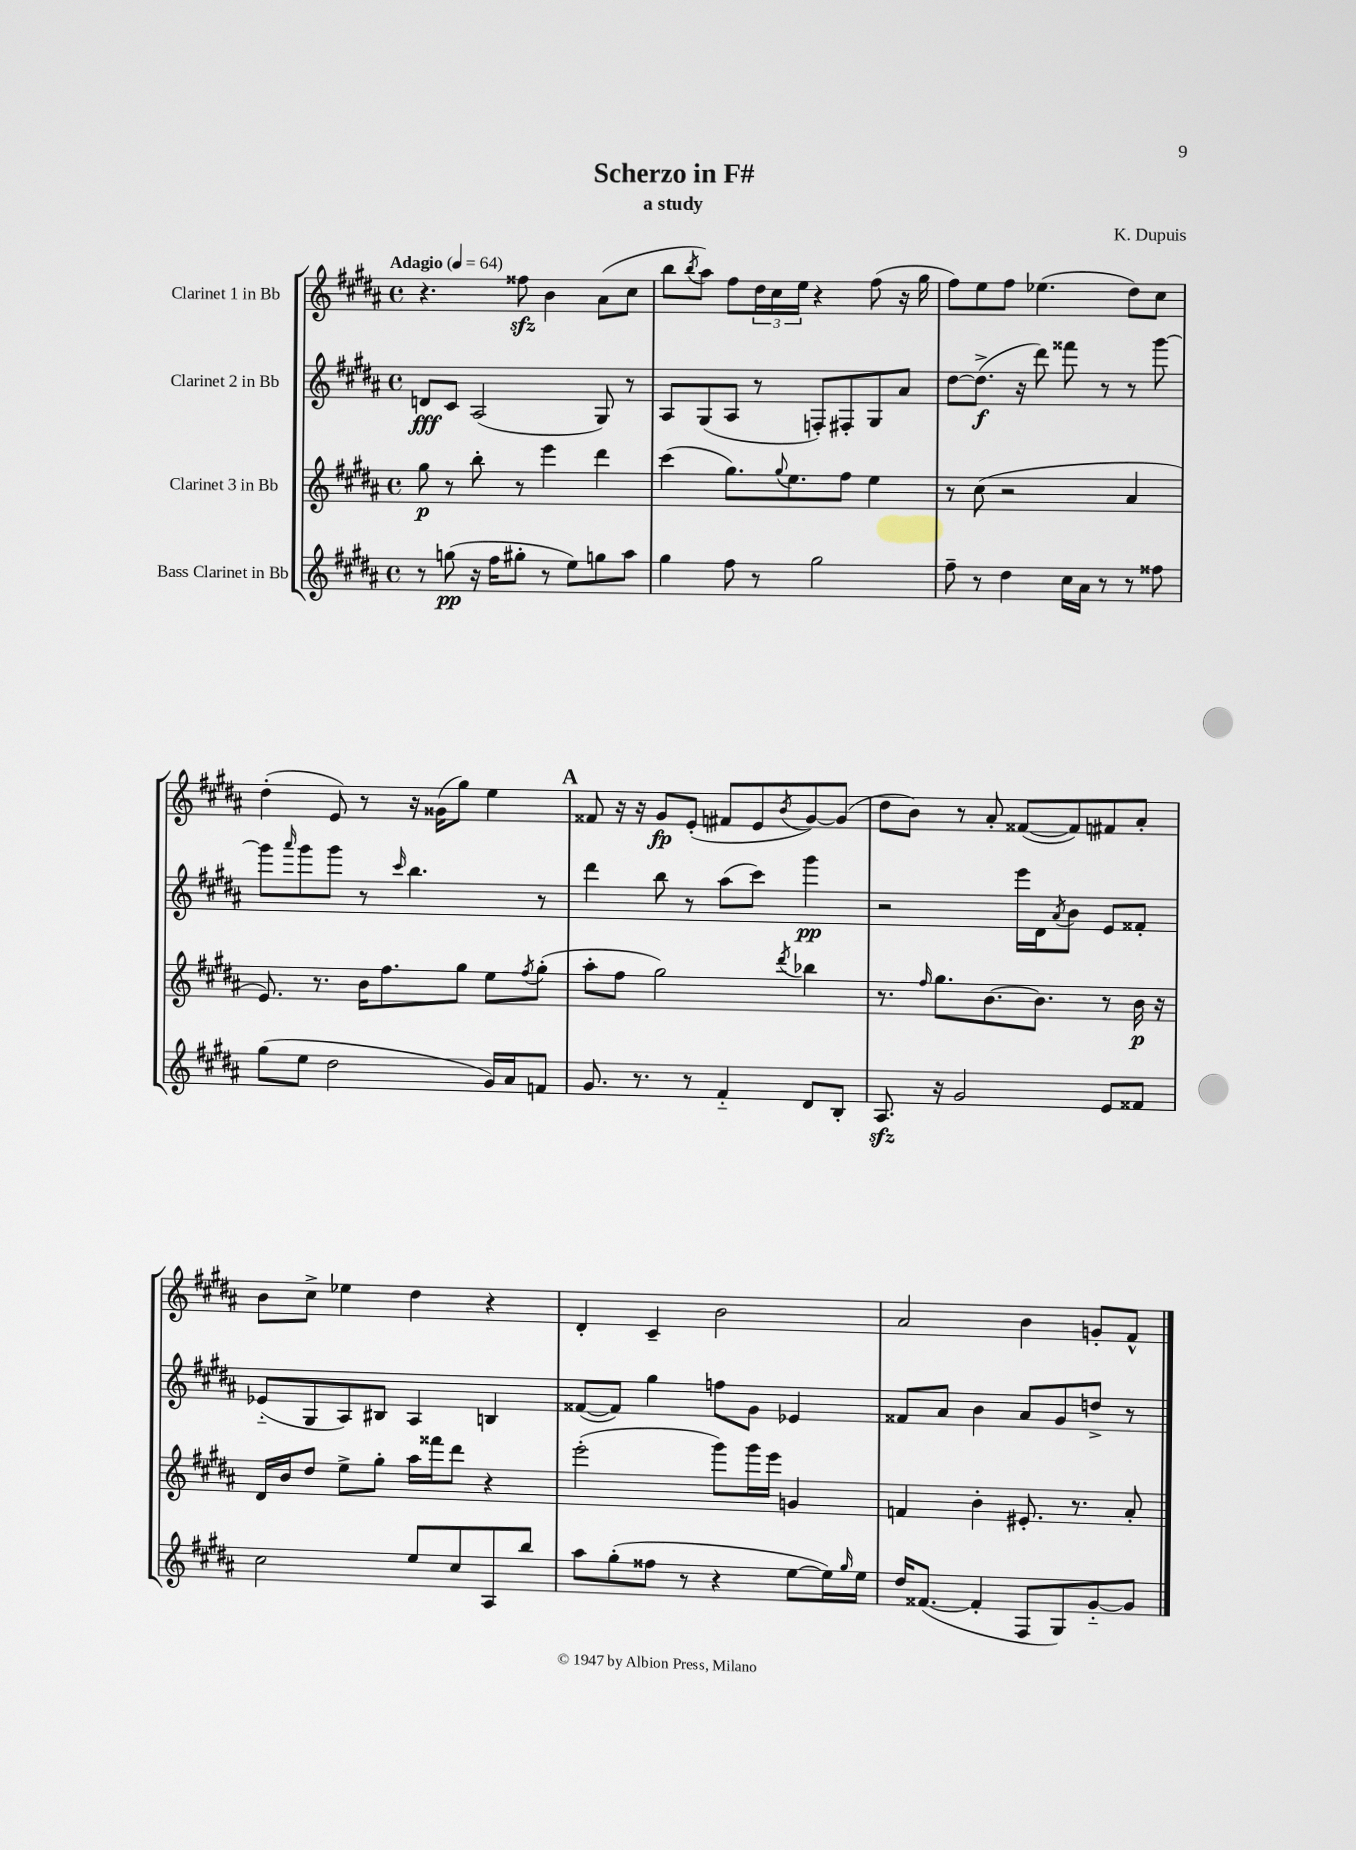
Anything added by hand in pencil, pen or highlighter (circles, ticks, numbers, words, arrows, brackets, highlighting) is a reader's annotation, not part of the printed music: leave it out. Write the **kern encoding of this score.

**kern	**dynam	**kern	**dynam	**kern	**dynam	**kern	**dynam
*part4	*part4	*part3	*part3	*part2	*part2	*part1	*part1
*staff4	*staff4	*staff3	*staff3	*staff2	*staff2	*staff1	*staff1
*I"Bass Clarinet in Bb	*	*I"Clarinet 3 in Bb	*	*I"Clarinet 2 in Bb	*	*I"Clarinet 1 in Bb	*
*clefG2	*	*clefG2	*	*clefG2	*	*clefG2	*
*k[f#c#g#d#a#]	*	*k[f#c#g#d#a#]	*	*k[f#c#g#d#a#]	*	*k[f#c#g#d#a#]	*
*M4/4	*	*M4/4	*	*M4/4	*	*M4/4	*
*met(c)	*	*met(c)	*	*met(c)	*	*met(c)	*
*MM64	*	*MM64	*	*MM64	*	*MM64	*
=1	=1	=1	=1	=1	=1	=1	=1
!	!	!	!	!	!	!LO:TX:a:B:t=Adagio	!
8r	.	8gg#\	p	8dn/L	fff	4.r	.
(8ggn\	pp	8r	.	8c#/J	.	.	.
16r	.	8bb'\	.	(2A#/	.	.	.
16ff#\KL	.	.	.	.	.	.	.
8gg#X'\J	.	8r	.	.	.	8ff##Xzz\	.
8r	.	4eee\	.	.	.	4b\	.
8ee\L)	.	.	.	.	.	.	.
8ggn\	.	4ddd#\	.	8G#/)	.	(8a#\L	.
8aa#\J	.	.	.	8r	.	8cc#\J	.
=2	=2	=2	=2	=2	=2	=2	=2
4gg#\	.	(4ccc#\	.	8A#/L	.	8bb\L	.
.	.	.	.	.	.	8qbb/	.
.	.	.	.	(8G#/	.	8aa#\J)	.
8ff#\	.	8.gg#\L)	.	8A#/J	.	8ff#\L	.
8r	.	.	.	8r	.	24dd#\L	.
.	.	.	.	.	.	24cc#\	.
.	.	8qqgg#/	.	.	.	.	.
.	.	8.ee\	.	.	.	.	.
.	.	.	.	.	.	24ee\JJ	.
2gg#\	.	.	.	8Fn'/L)	.	4r	.
.	.	8ff#\J	.	8F#X'/	.	.	.
.	.	4ee\	.	8G#/	.	(8ff#\	.
.	.	.	.	8a#/J	.	16r	.
.	.	.	.	.	.	16gg#\	.
=3	=3	=3	=3	=3	=3	=3	=3
8ff#~\	.	8r	.	[8dd#\L	.	8ff#\L)	.
8r	.	(8cc#\	.	(8.dd#^\J]	f	8ee\	.
4dd#\	.	2r	.	.	.	8ff#\J	.
.	.	.	.	16r	.	.	.
.	.	.	.	8ddd#\)	.	(4.ee-X\	.
16cc#\LL	.	.	.	8fff##X\	.	.	.
16a#\JJ	.	.	.	.	.	.	.
8r	.	.	.	8r	.	.	.
8r	.	4a#/	.	8r	.	8dd#\L)	.
8ff##X\	.	.	.	[8ggg#\	.	8cc#\J	.
!!LO:LB:g=z
=4	=4	=4	=4	=4	=4	=4	=4
(8gg#\L	.	8.e/)	.	8ggg#\L]	.	(4dd#'\	.
.	.	.	.	16qqaaa#/	.	.	.
8ee\J	.	.	.	8ggg#\	.	.	.
.	.	8.r	.	.	.	.	.
2dd#\	.	.	.	8ggg#\J	.	8e/)	.
.	.	16b\KL	.	8r	.	8r	.
.	.	8.ff#\	.	.	.	.	.
.	.	.	.	16qqccc#/	.	.	.
.	.	.	.	4.bb\	.	16r	.
.	.	.	.	.	.	(16g##X\KL	.
.	.	8gg#\J	.	.	.	8gg#\J)	.
16g#/LL)	.	8ee\L	.	.	.	4ee\	.
16a#/J	.	.	.	.	.	.	.
.	.	8qff#/	.	.	.	.	.
8fn/J	.	(8gg#'\J	.	8r	.	.	.
!!LO:REH:place=s1:t=A
=5	=5	=5	=5	=5	=5	=5	=5
8.g#/	.	8aa#'\L	.	4ddd#\	.	8f##X/	.
.	.	8ff#\J	.	.	.	16r	.
8.r	.	.	.	.	.	16r	.
.	.	2gg#\)	.	8bb\	.	8g#/L	fp
8r	.	.	.	8r	.	(8e'/J	.
4f#/	.	.	.	(8aa#\L	.	8f#X/L	.
.	.	.	.	8ccc#\J)	.	8e/	.
.	.	8qddd#/	.	.	.	8qb/	.
8d#/L	.	4bb-X\	.	4ggg#\	pp	[8g#/)	.
8B'/J	.	.	.	.	.	(8g#/J]	.
=6	=6	=6	=6	=6	=6	=6	=6
8.A#zz/	.	8.r	.	2r	.	8dd#\L	.
.	.	.	.	.	.	8b\J)	.
.	.	16qqff#/	.	.	.	.	.
16r	.	8.gg#\L	.	.	.	.	.
2g#/	.	.	.	.	.	8r	.
.	.	[8.b\	.	.	.	8a#'/	.
.	.	.	.	16eee\LL	.	([8f##X/L	.
.	.	8.b\J]	.	16d#\J	.	.	.
.	.	.	.	8qa#/	.	.	.
.	.	.	.	8b\J	.	8f##/])	.
8e/L	.	8r	.	8e/L	.	8f#X/	.
8f##X/J	.	16b\	p	8f##X'/J	.	8a#'/J	.
.	.	16r	.	.	.	.	.
!!LO:LB:g=z
=7	=7	=7	=7	=7	=7	=7	=7
2cc#\	.	16d#/LL	.	(8e-X/L	.	8b\L	.
.	.	16b/J	.	.	.	.	.
.	.	8dd#/J	.	8G#/	.	8cc#^\J	.
.	.	8ee^\L	.	8A#/)	.	4ee-X\	.
.	.	8gg#'\J	.	8B#X/J	.	.	.
8ee/L	.	16aa#\LL	.	4A#/	.	4dd#\	.
.	.	16fff##X\J	.	.	.	.	.
8cc#/	.	8ddd#\J	.	.	.	.	.
8A#/	.	4r	.	4Bn/	.	4r	.
8bb/J	.	.	.	.	.	.	.
=8	=8	=8	=8	=8	=8	=8	=8
8aa#\L	.	(2eee'\	.	([8f##X/L	.	4d#'/	.
(8gg#'\	.	.	.	8f##/J])	.	.	.
8ff##X\J	.	.	.	4gg#\	.	4c#~/	.
8r	.	.	.	.	.	.	.
4r	.	8ggg#\L)	.	8ffn\L	.	2b\	.
.	.	16ggg#\L	.	8g#\J	.	.	.
.	.	16eee\JJ	.	.	.	.	.
[8ee\L	.	4gn/	.	4e-X/	.	.	.
16ee\L])	.	.	.	.	.	.	.
16qqgg#/	.	.	.	.	.	.	.
16ee\JJ	.	.	.	.	.	.	.
=9	=9	=9	=9	=9	=9	=9	=9
16dd#/KL	.	4fn/	.	8f##X/L	.	2a#/	.
([8.f##X/J	.	.	.	.	.	.	.
.	.	.	.	8a#/J	.	.	.
4f##'/]	.	4b'\	.	4b\	.	.	.
8F#/L	.	8.e#X'/	.	8a#/L	.	4b\	.
8G#/)	.	.	.	8g#/	.	.	.
.	.	8.r	.	.	.	.	.
[8g#/	.	.	.	8ddn^/J	.	8gn'/L	.
8g#/J]	.	8a#'/	.	8r	.	8f#^^/J	.
==	==	==	==	==	==	==	==
*-	*-	*-	*-	*-	*-	*-	*-
